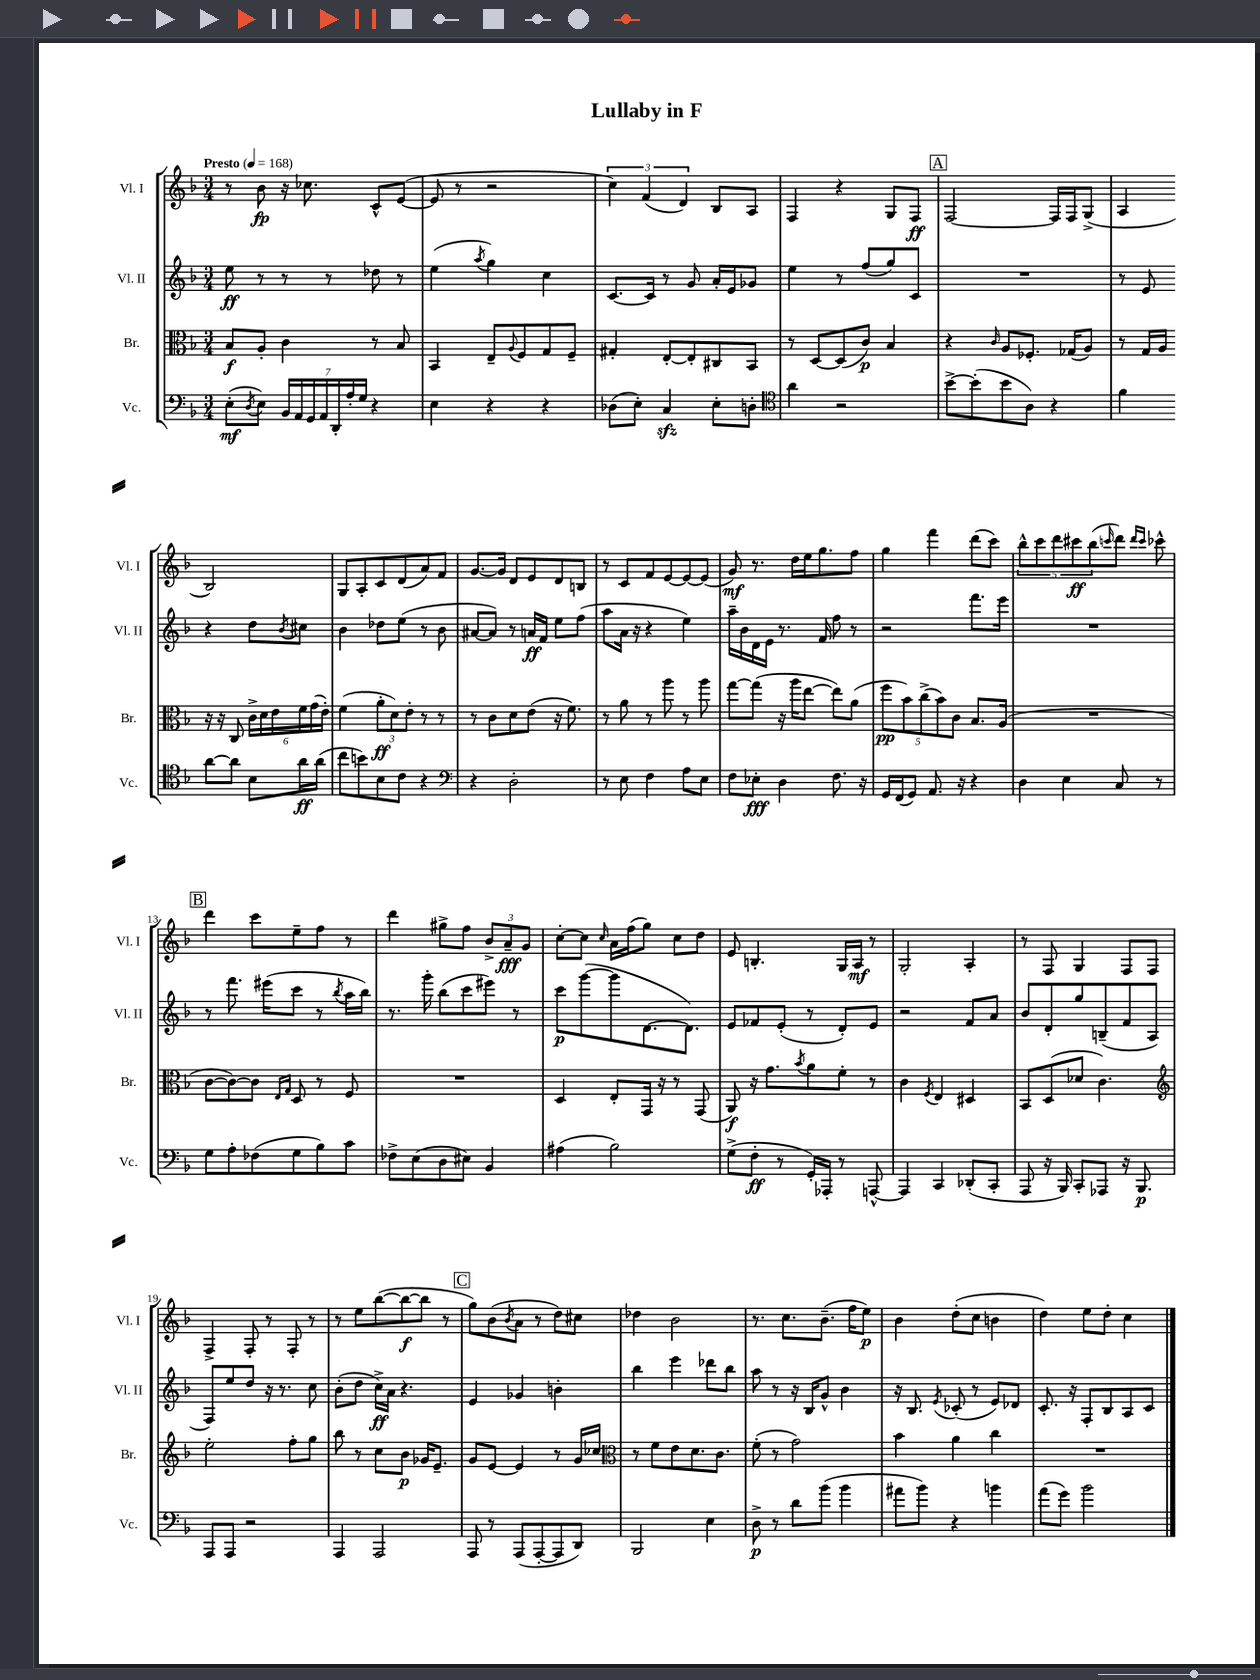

**kern	**kern	**kern	**kern
*staff4	*staff3	*staff2	*staff1
*clefF4	*clefC3	*clefG2	*clefG2
*k[b-]	*k[b-]	*k[b-]	*k[b-]
*M3/4	*M3/4	*M3/4	*M3/4
*MM168	*MM168	*MM168	*MM168
(8E'	8B-	8ee	8r
8qD	.	.	.
8E)	8A'	8r	8b-
28BB-	4c	8r	16r
28AA	.	.	.
.	.	.	8.cc-
28GG	.	.	.
28AA	.	.	.
.	.	8r	.
28DD'	.	.	.
28A'	.	.	.
28G	.	.	.
4r	8r	8dd-	8c^^
.	8B-	8r	([8e
=	=	=	=
4E	4BB-	(4ee	8e]
.	.	.	8r
.	.	8qaa	.
4r	8E~	4gg)	2r
.	8qqA	.	.
.	8F	.	.
4r	8G	4cc	.
.	8F~	.	.
=	=	=	=
(8D-	4G#'	[8.c	6cc)
8E')	.	.	.
.	.	.	(6f
.	.	16c]	.
4C	[8E'	8r	.
.	.	.	6d)
.	8E']	8g	.
8E'	8C#	16a'	8B-
.	.	16e	.
8D'	8BB-	8g-	8A
=	=	=	=
*clefC4	*	*	*
4a	8r	4ee	4F
.	[8D	.	.
2r	(8D]	8r	4r
.	8c)	(8ff	.
.	4B-	8gg)	8G
.	.	8c	8F
=	=	=	=
[8b-^	4r	2.r	[2F
(8b-']	.	.	.
.	16qqc	.	.
8b-	8A	.	.
8A)	8.F-'	.	.
4r	.	.	16F]
.	(16G-	.	16F
.	8A)	.	(8G^
=	=	=	=
4f	8r	8r	4A
.	16G	8e	.
.	16A	.	.
[8a	16r	4r	2B-)
.	16r	.	.
8a]	8C	.	.
8B-	24c^	8dd	.
.	24d	.	.
.	24e	.	.
.	.	8qb-	.
16a	24f	8cc#	.
.	(24g	.	.
(16a	.	.	.
.	24e')	.	.
=	=	=	=
8cc	(4f	4b-	8G
8b)	.	.	8A'
8B-	12a'	8dd-	8c
.	12d)	.	.
8c	.	(8ee	(8d
.	12e'	.	.
4r	8r	8r	8a)
.	8r	8b-	8f
=	=	=	=
*clefF4	*	*	*
4r	8r	[8a#	[8.g
.	8c	8a#])	.
.	.	.	16g]
2D'	8d	8r	8d
.	(8e	16a	8e
.	.	16f	.
.	16r	8ee	8d
.	8.f)	.	.
.	.	(8ff	8B
=	=	=	=
8r	8r	8aa	8r
8E	8a	16a	8c
.	.	16r	.
4F	8r	4r	8f
.	8aa	.	[8e
8A	8r	4ee)	8e_
8E	8aa	.	(8e]
=	=	=	=
8F	[8gg	16aa~	8g)
.	.	16b-	.
8E-'	(8gg]	16d	8.r
.	.	16e	.
4D	16r	8.r	.
.	16aa	.	16dd
.	[8ee	.	16ee
.	.	16f	8.gg
8.F	8ee])	8ff	.
.	(8a	8r	8ff
16r	.	.	.
=	=	=	=
16GG	10ff	2r	4gg
(16FF	.	.	.
.	10b-)	.	.
8GG)	.	.	.
.	(10cc^	.	.
8.AA	.	.	4fff
.	10b-)	.	.
.	10c	.	.
16r	.	.	.
4r	8.B-	8.fff	(8ddd
.	.	.	8ccc)
.	(16A	16eee	.
=	=	=	=
4D	2.r	2.r	10bb-^^
.	.	.	10ccc
.	.	.	10ddd
4E	.	.	.
.	.	.	10ccc#
.	.	.	(10bb-
.	.	.	16qqccc
8C	.	.	8ddd)
.	.	.	16qqddd
.	.	.	16qqccc
8r	.	.	8ccc-^^
=	=	=	=
8G	[8c	8r	4ddd
8A'	8c_)	8.fff	.
(8F-	8c]	.	8ccc
.	.	(16eee#	.
.	16qqE	.	.
.	16qqG	.	.
8G	8D	8ccc	8ee~
8B-)	8r	8r	8ff
.	.	8qbb-	.
8c	8F	16aa	8r
.	.	16bb-)	.
=	=	=	=
8F-^	2.r	8.r	4ddd
(8E	.	.	.
.	.	16ggg'	.
8D	.	(8bb-	8gg#^
8E#)	.	8ccc	8ff
4BB-	.	8eee#)	12b-^
.	.	.	12a~
.	.	8r	.
.	.	.	12g
=	=	=	=
(4A#	4D	8ccc	[8cc'
.	.	([8ggg	8cc]
.	.	.	16qqcc
2B-)	8E'	8ggg]	16a
.	.	.	(16ff
.	16GG	[8.d	8gg)
.	16r	.	.
.	8r	.	8cc
.	.	8.d])	.
.	(8GG	.	8dd
=	=	=	=
(8G^	8AA)	8e	8e
8F'	16r	8f-	4.B'
.	8.g	.	.
8r	.	(8e'	.
.	8qb-	.	.
16GG')	8a	8r	.
16AAA-'	.	.	.
8r	8f'	8d')	16G
.	.	.	16A
[8AAA^^	8r	8e	8r
=	=	=	=
4AAA]	4c	2r	2G'
.	8qF	.	.
4CC	4E	.	.
(8DD-'	4D#	8f	4A'
8CC'	.	8a	.
=	=	=	=
8AAA	8BB-	8b-	8r
16r	(8D	8d'	8F
16BBB-)	.	.	.
8CC'	8d-	8gg	4G
8AAA-	4.c)	(8B~	.
16r	.	8f	8F
8.BBB-	.	.	.
.	.	8A	8F
=	=	=	=
*	*clefG2	*	*
8AAA	2ee'	8F)	4F^
8AAA	.	8ee	.
2r	.	8dd	8F'
.	.	16r	8r
.	.	8.r	.
.	8ff'	.	8F'
.	8gg	8cc	8r
=	=	=	=
4AAA	8bb-	(8b-'	8r
.	8r	8dd	8ee
2AAA	8cc	16cc^)	([8bb-
.	.	16a	.
.	8b-	4.r	8bb-_
.	16g-	.	8bb-]
.	8.e~	.	.
.	.	.	8r
=	=	=	=
8AAA	8g	4e	8gg)
8r	[8e	.	(8b-
.	.	.	8qb-
(8AAA	4e]	4g-	8a
[8AAA'	.	.	8r
8AAA]	8r	4b'	8dd)
8DD)	16g	.	8cc#
.	16cc-	.	.
=	=	=	=
*	*clefC3	*	*
2BBB-	8r	4bb-	4dd-
.	8f	.	.
.	8e	4eee	2b-
.	8.d	.	.
4E	.	8ddd-	.
.	8.c	.	.
.	.	8bb-	.
=	=	=	=
8D^	(8f'	8aa	8.r
8r	8r	8r	.
.	.	.	8.cc
8d	2g)	16r	.
.	.	16B-	.
(8b-	.	8g^^	(8.b-~
4b-	.	4b-	.
.	.	.	16ff
.	.	.	8ee)
=	=	=	=
8a#	4b-	16r	4b-
.	.	8.B-	.
8b-)	.	.	.
.	.	8qe	.
4r	4a	(8c-'	(8dd'
.	.	8r	8cc
4b	4cc	8e)	4b
.	.	8d-	.
=	=	=	=
(8a	2.r	8.c'	4dd)
8g)	.	.	.
.	.	16r	.
2b-	.	8F'	8ee
.	.	8B-	8dd'
.	.	8A	4cc
.	.	8c	.
==	==	==	==
*-	*-	*-	*-
